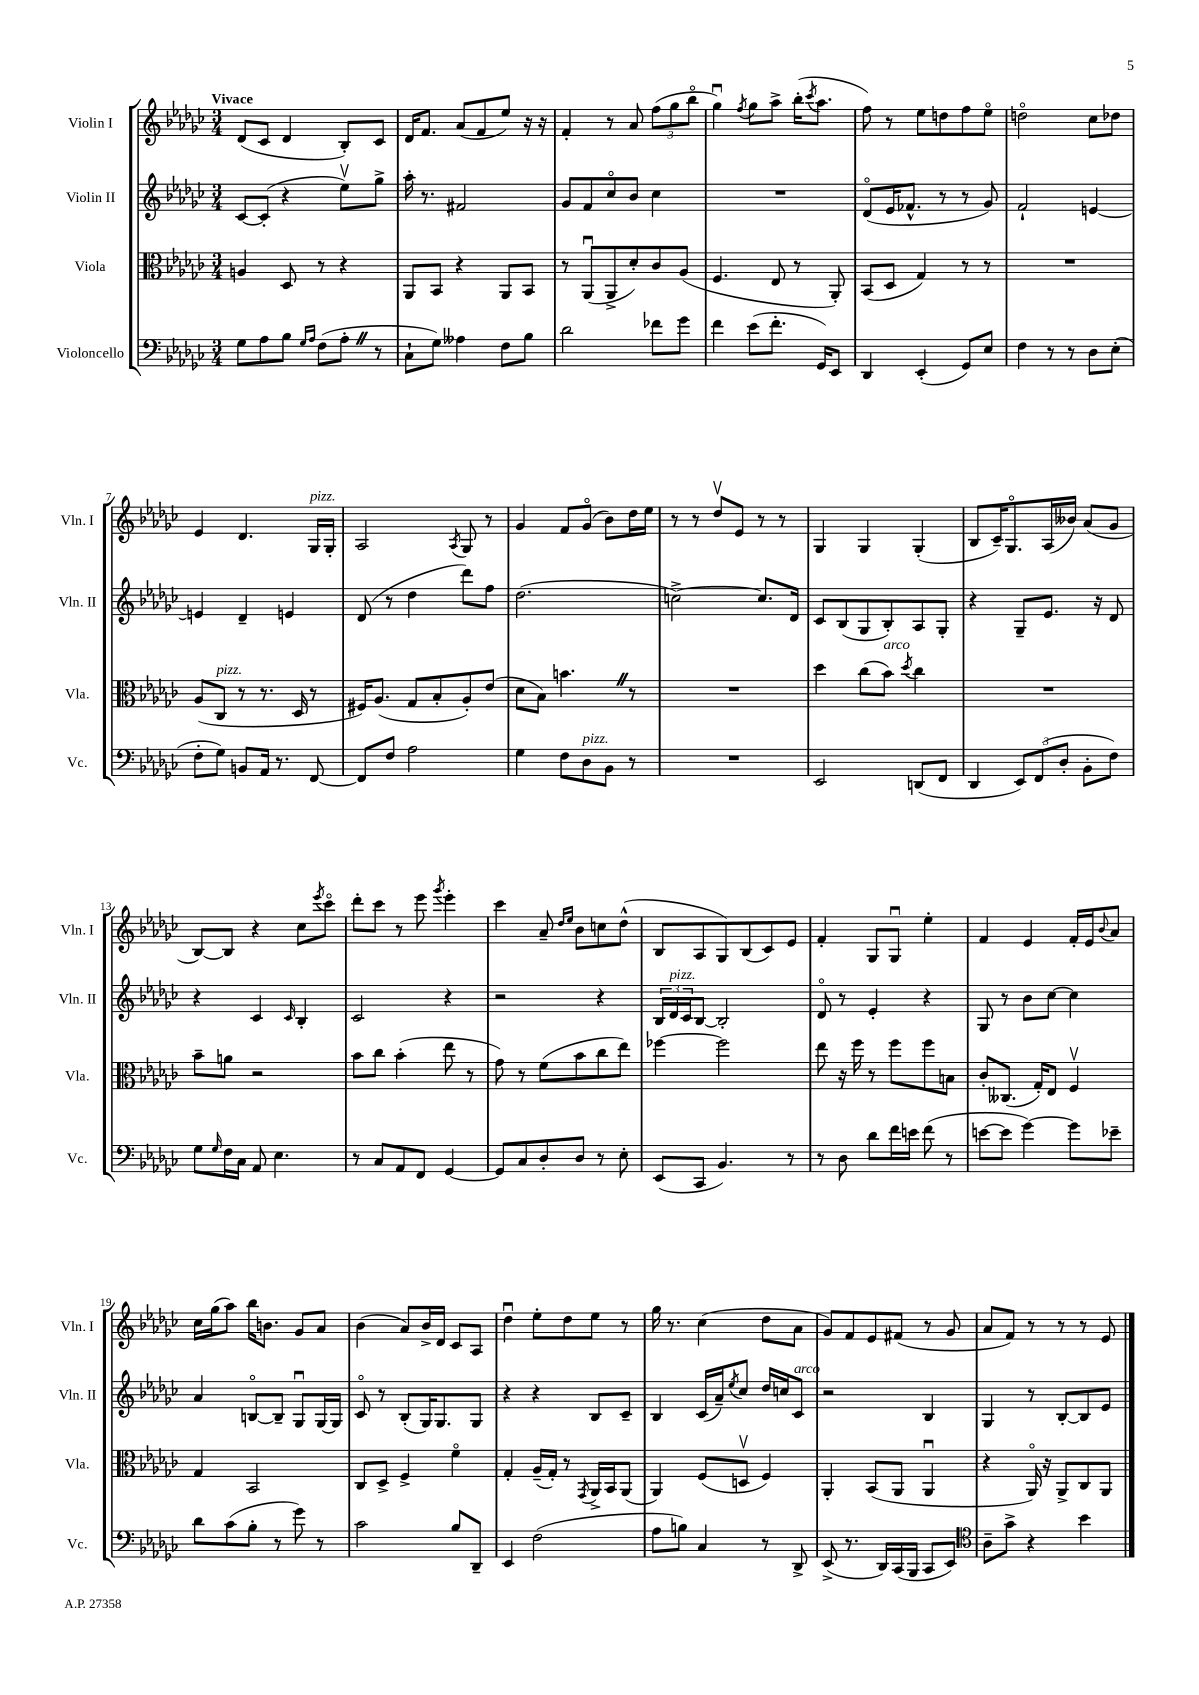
<<
\new StaffGroup <<
\new Staff = "s0" \with { instrumentName = "Violin I" shortInstrumentName = "Vln. I" } {
    \clef treble \key ges \major \numericTimeSignature \time 3/4 \tempo "Vivace"
    des'8( ces'8 des'4 bes8-.) ces'8 |
    des'16 f'8. aes'8( f'8 ees''8) r16 r16 |
    f'4-. r8 aes'8 \tuplet 3/2 { f''8( ges''8 bes''8\flageolet } |
    ges''4\downbow) \acciaccatura { f''8 } ges''8 aes''8-> bes''16-.( \acciaccatura { ces'''8 } aes''8. |
    f''8) r8 ees''8 d''8 f''8 ees''8\flageolet |
    d''2\flageolet ces''8 des''8 |
    ees'4 des'4. ges16^\markup { \italic "pizz." } ges16-. |
    aes2 \acciaccatura { aes8 } ges8 r8 |
    ges'4 f'8 ges'8\flageolet( bes'8) des''16 ees''16 |
    r8 r8 des''8\upbow ees'8 r8 r8 |
    ges4 ges4 ges4-.( |
    bes8 ces'16--) ges8.\flageolet aes16( beses'16) aes'8( ges'8 |
    bes8~) bes8 r4 ces''8 \acciaccatura { ees'''8 } ces'''8\flageolet |
    des'''8-. ces'''8 r8 ees'''8 \acciaccatura { ges'''8 } ees'''4-. |
    ces'''4 aes'8-- \grace { des''16 ees''16 } bes'8 c''8 des''8-^( |
    bes8 aes8 ges8) bes8( ces'8) ees'8 |
    f'4-. ges8 ges8\downbow ees''4-. |
    f'4 ees'4 f'16-. ees'16 \appoggiatura { bes'8 } aes'8 |
    ces''16 ges''16( aes''8) bes''16 b'8. ges'8 aes'8 |
    bes'4( aes'8) bes'16-> des'16 ces'8 aes8 |
    des''4\downbow ees''8-. des''8 ees''8 r8 |
    ges''16 r8. ces''4( des''8 aes'8 |
    ges'8) f'8 ees'8 fis'8( r8 ges'8 |
    aes'8 f'8) r8 r8 r8 ees'8 \bar "|." |
}
\new Staff = "s1" \with { instrumentName = "Violin II" shortInstrumentName = "Vln. II" } {
    \clef treble \key ges \major \numericTimeSignature \time 3/4
    ces'8~ ces'8-.( r4 ees''8\upbow) ges''8-> |
    aes''16-. r8. fis'2 |
    ges'8 f'8 ces''8\flageolet bes'8 ces''4 |
    R2. |
    des'8\flageolet( ees'16 fes'8.-^ r8 r8 ges'8) |
    f'2-! e'4~ |
    e'4 des'4-- e'4 |
    des'8( r8 des''4 des'''8) f''8 |
    des''2.( |
    c''2~->) c''8. des'16 |
    ces'8 bes8( ges8 bes8-.) aes8 ges8-. |
    r4 ges8-- ees'8. r16 des'8 |
    r4 ces'4 \grace { ces'16 } bes4-. |
    ces'2 r4 |
    r2 r4 |
    \tuplet 3/2 { bes16 des'16^\markup { \italic "pizz." } ces'16 } bes8~ bes2-. |
    des'8\flageolet r8 ees'4-. r4 |
    ges8 r8 bes'8 ces''8~ ces''4 |
    aes'4 b8~\flageolet b8-- ges8\downbow ges16~ ges16 |
    ces'8\flageolet r8 bes8-.( ges16) ges8. ges8 |
    r4 r4 bes8 ces'8-- |
    bes4 ces'16( aes'16--) \acciaccatura { ees''8 } ces''8 des''16 c''16 ces'8^\markup { \italic "arco" } |
    r2 bes4 |
    ges4 r8 bes8~-. bes8 ees'8 \bar "|." |
}
\new Staff = "s2" \with { instrumentName = "Viola" shortInstrumentName = "Vla." } {
    \clef alto \key ges \major \numericTimeSignature \time 3/4
    a4 des8 r8 r4 |
    aes,8 bes,8 r4 aes,8 bes,8 |
    r8 aes,8\downbow( aes,8-> des'8-.) ces'8 aes8( |
    f4. ees8 r8 aes,8-.) |
    bes,8( des8 ges4) r8 r8 |
    R2. |
    aes8( ces8^\markup { \italic "pizz." } r8 r8. des16 r8 |
    fis16) aes8.( ges8 bes8-. aes8-.) ees'8( |
    des'8 bes8) b'4. \once \override BreathingSign.text = \markup { \musicglyph "scripts.caesura.straight" } \breathe r8 |
    R2. |
    des''4 ces''8( bes'8^\markup { \italic "arco" }) \acciaccatura { des''8 } ces''4 |
    R2. |
    bes'8-- a'8 r2 |
    bes'8 ces''8 bes'4-.( ees''8 r8 |
    ges'8) r8 f'8( bes'8 ces''8 ees''8) |
    fes''4~ fes''2 |
    ees''8 r16 f''16 r8 f''8 f''8 b8 |
    ces'8-. ceses8.( ges16-.) ees8 f4\upbow |
    ges4 bes,2 |
    ces8 des8-> f4-> f'4\flageolet |
    ges4-. aes16--( ges16-.) r8 \acciaccatura { ges,8 } aes,16-> bes,16 aes,8( |
    aes,4) f8( d8\upbow f4) |
    aes,4-. bes,8( aes,8 aes,4\downbow |
    r4 aes,16\flageolet) r16 aes,8-> ces8 aes,8 \bar "|." |
}
\new Staff = "s3" \with { instrumentName = "Violoncello" shortInstrumentName = "Vc." } {
    \clef bass \key ges \major \numericTimeSignature \time 3/4
    ges8 aes8 bes8 \grace { ges16 aes16 } f8( aes8-. \once \override BreathingSign.text = \markup { \musicglyph "scripts.caesura.straight" } \breathe r8 |
    ces8-! ges8) aeses4 f8 bes8 |
    des'2 fes'8 ges'8 |
    f'4 ees'8( f'8.-. ges,16) ees,8 |
    des,4 ees,4-.( ges,8) ees8 |
    f4 r8 r8 des8 ees8-.( |
    f8-. ges8) b,8 aes,16 r8. f,8~ |
    f,8 f8 aes2 |
    ges4 f8 des8^\markup { \italic "pizz." } bes,8 r8 |
    R2. |
    ees,2 d,8( f,8 |
    des,4 \tuplet 3/2 { ees,8) f,8( des8-. } bes,8-. f8) |
    ges8 \grace { ges16 } f16 ces16 aes,8 ees4. |
    r8 ces8 aes,8 f,8 ges,4~ |
    ges,8 ces8 des8-. des8 r8 ees8-. |
    ees,8( ces,8 bes,4.) r8 |
    r8 des8 des'8 f'16 e'16 f'8( r8 |
    e'8~ e'8 ges'4~) ges'8 ees'8-- |
    des'8 ces'8( bes8-. r8 ges'8) r8 |
    ces'2 bes8 des,8-- |
    ees,4 f2( |
    aes8 b8) ces4 r8 des,8-> |
    ees,8->( r8. des,16) ces,16( bes,,16 ces,8 ees,8) |
    \clef tenor aes8-- ges'8-> r4 bes'4 \bar "|." |
}
>>
>>
